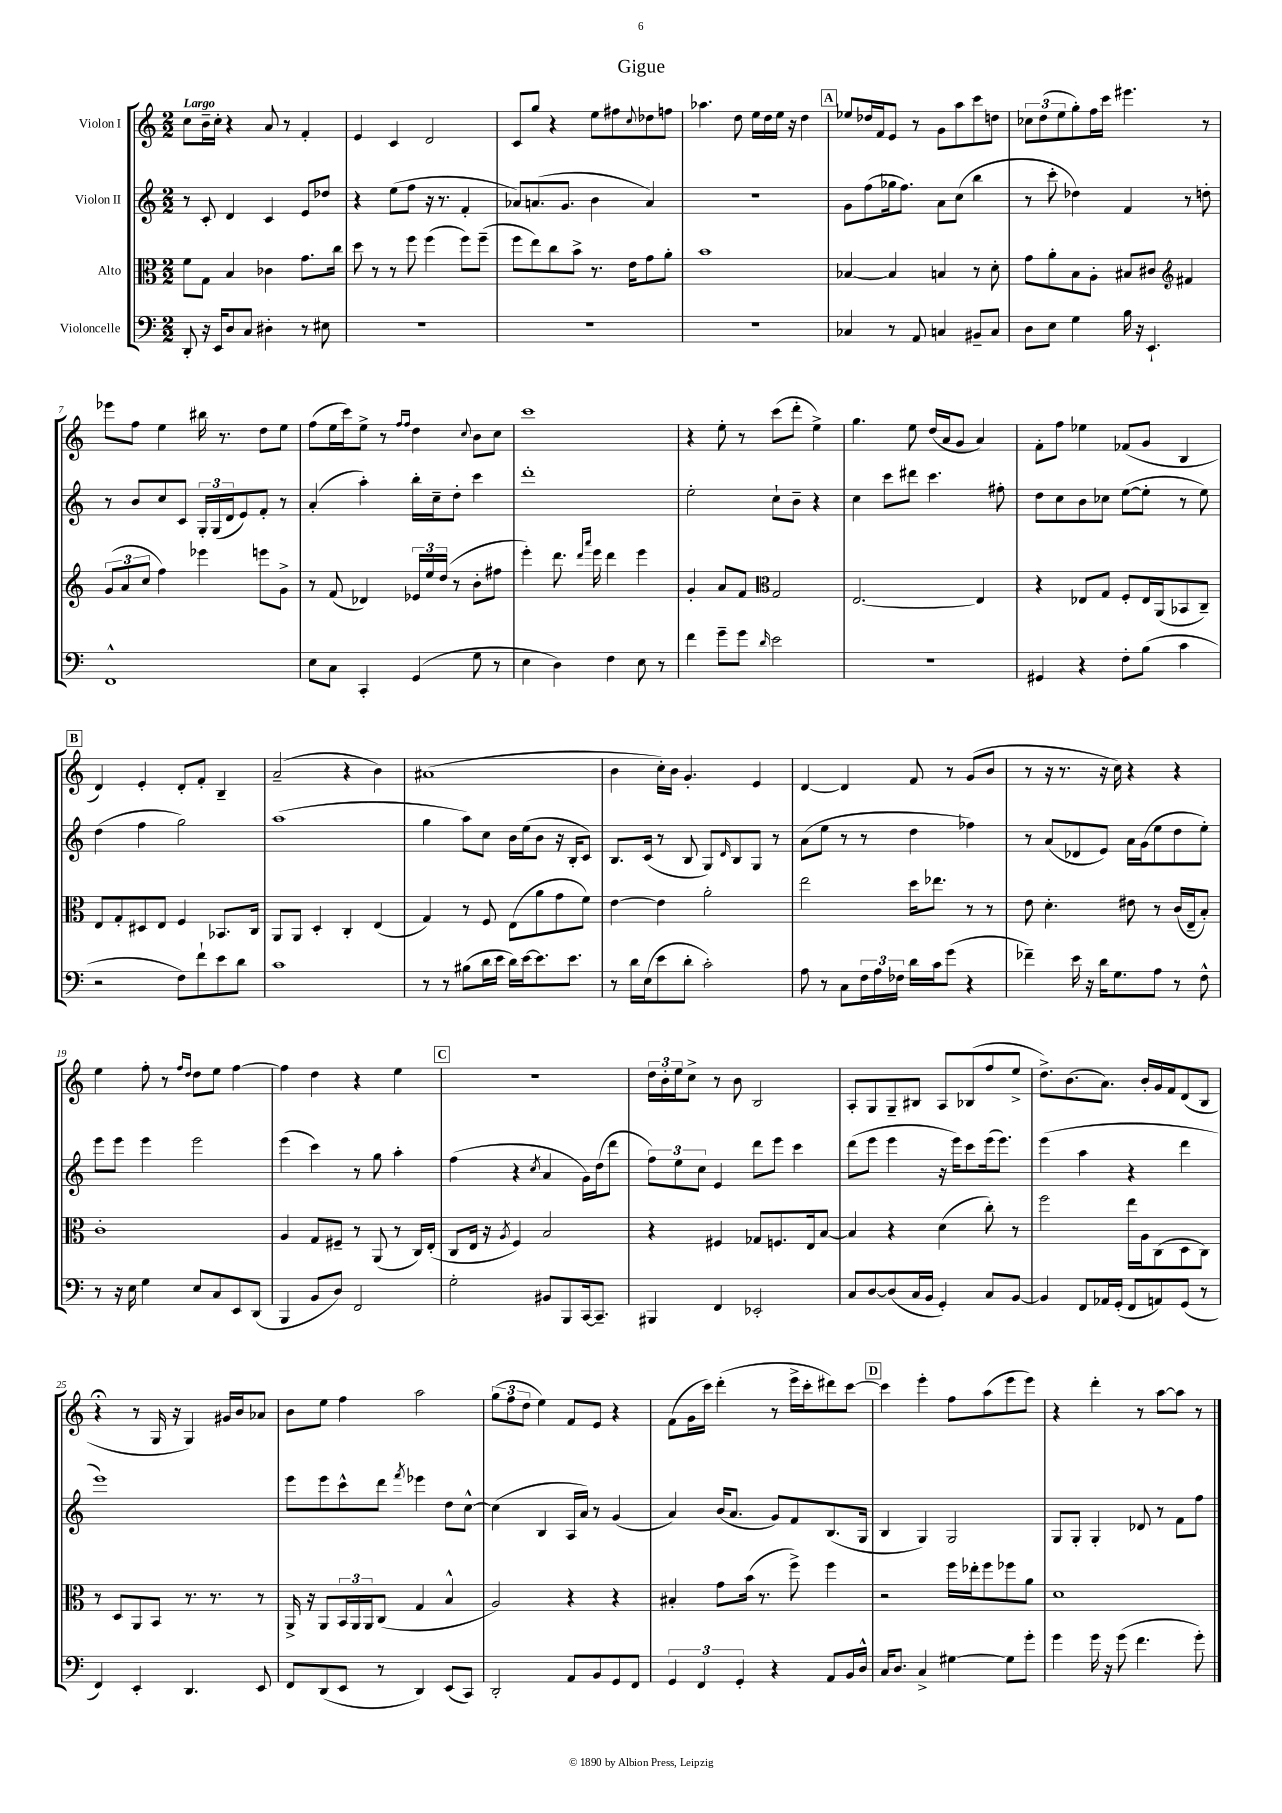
\header { title = "Gigue" }
<<
\new StaffGroup <<
\new Staff = "s0" \with { instrumentName = "Violon I" } {
    \clef treble \key c \major \numericTimeSignature \time 2/2 \tempo "Largo"
    c''8 b'16-- c''16-. r4 a'8 r8 f'4-. |
    e'4 c'4 d'2 |
    c'8 g''8 r4 e''8 fis''8 \appoggiatura { c''8 } des''8 f''8 |
    aes''4. d''8 e''16 d''16 e''16 r16 d''4 |
    \mark \markup { \box "A" } ees''8 des''16 f'16 e'8 r8 g'8 a''8 c'''8 d''8 |
    \tuplet 3/2 { ces''8 d''8( e''8 } g''8-.) f''16 c'''16 eis'''4. r8 |
    ees'''8 f''8 e''4 bis''16 r8. d''8 e''8 |
    f''8( e''16 c'''16) e''8-> r8 \grace { f''16 f''16 } d''4 \appoggiatura { c''8 } b'8 c''8 |
    c'''1 |
    r4 e''8-. r8 c'''8( d'''8-. e''4->) |
    g''4. e''8 d''16( a'16 g'8 a'4) |
    f'8-. f''8 ees''4 fes'8( g'8 b4 |
    \mark \markup { \box "B" } d'4) e'4-. d'8-. f'8-. b4-- |
    a'2--( r4 b'4) |
    ais'1( |
    b'4 c''16-.) b'16 g'4.-. e'4 |
    d'4~ d'4 f'8 r8 g'8( b'8 |
    r8 r16 r8. r16 c''16) r4 r4 |
    e''4 f''8-. r8 \grace { f''16 d''16 } d''8 e''8 f''4~ |
    f''4 d''4 r4 e''4 |
    \mark \markup { \box "C" } r1 |
    \tuplet 3/2 { d''16 b'16-. e''16 } c''8-> r8 b'8 b2 |
    a8-. g8 g8-- bis8 a8 bes8( f''8 e''8-> |
    d''8.->) b'8.( a'8.) b'16-. g'16 f'16 d'8( b8 |
    r4\fermata r8 g16 r16 g4) gis'16 b'16 aes'8 |
    b'8 e''8 f''4 a''2 |
    \tuplet 3/2 { g''8( f''8 d''8 } e''4) f'8 e'8 r4 |
    f'8( g'16 c'''16) d'''4-.( r8 e'''16-> c'''16-. dis'''8) c'''8~ |
    \mark \markup { \box "D" } c'''4 e'''4-. f''8 a''8( e'''8 e'''8) |
    r4 d'''4-. r8 a''8~ a''8 r8 \bar "|." |
}
\new Staff = "s1" \with { instrumentName = "Violon II" } {
    \clef treble \key c \major \numericTimeSignature \time 2/2
    r8 c'8-. d'4 c'4 e'8 des''8 |
    r4 e''8( f''8 r16 r8. f'4-. |
    aes'8) a'8.( g'8. b'4 a'4) |
    R1 |
    \mark \markup { \box "A" } g'8 f''8( ges''16 f''8.) a'8 c''8( b''4 |
    r8 c'''8-. des''4) f'4 r8 d''8-. |
    r8 b'8 c''8 c'8 \tuplet 3/2 { g16-. g16( d'16 } e'8) f'8-. r8 |
    a'4-.( a''4-.) b''16-. c''16-- d''8-. c'''4 |
    d'''1-. |
    e''2-. c''8-! b'8-- r4 |
    c''4 c'''8 dis'''8 c'''4. fis''8-. |
    d''8 c''8 b'8 ces''8 e''8~( e''8-. r8 e''8) |
    \mark \markup { \box "B" } d''4( f''4 g''2) |
    a''1( |
    g''4 a''8) c''8 b'16 e''16( b'8 r16 b16-. c'8) |
    b8. c'16( r8 b8 g8) \grace { d'16 } b8 g8 r8 |
    a'8( e''8 r8 r8 d''4 fes''4) |
    r8 a'8( des'8 e'8) a'16 g'16( e''8 d''8 e''8-.) |
    e'''8 e'''8 e'''4 e'''2 |
    e'''4( c'''4) r8 g''8 a''4-. |
    \mark \markup { \box "C" } f''4( r4 \acciaccatura { c''8 } a'4 g'16) d''16( d'''8 |
    \tuplet 3/2 { f''8) e''8 c''8 } e'4 d'''8 e'''8 c'''4 |
    d'''8( e'''8 e'''4 r16 e'''16) c'''8 e'''16( e'''8.) |
    e'''4( a''4 r4 d'''4 |
    e'''1) |
    e'''8 e'''8 c'''8-^ d'''8 \acciaccatura { f'''8 } ees'''4 d''8 c''8~-^ |
    c''4( b4 a16 a'16) r8 g'4( |
    a'4) b'16( a'8. g'8) f'8 b8.( g16 |
    \mark \markup { \box "D" } b4 g4) g2 |
    g8 g8-. g4-. des'8 r8 f'8 f''8 \bar "|." |
}
\new Staff = "s2" \with { instrumentName = "Alto" } {
    \clef alto \key c \major \numericTimeSignature \time 2/2
    f'8 g8 b4 ces'4 g'8. c''16 |
    d''8 r8 r8 f''8 f''4( f''8) f''8--( |
    f''8 e''8) c''8 b'8-> r8. e'16 g'8 a'8-. |
    b'1 |
    \mark \markup { \box "A" } bes4~ bes4 b4 r8 d'8-. |
    g'8 a'8-. b8 a8-. bis8 cis'8 \clef treble fis'4 |
    \tuplet 3/2 { g'8( a'8 c''8 } f''4) ees'''4 e'''8 g'8-> |
    r8 f'8( des'4) \tuplet 3/2 { ees'16 e''16 d''16( } r8 b'8-. fis''8 |
    e'''4-.) d'''8. \grace { d'''16 a'''16 } e'''16 d'''4 e'''4 |
    g'4-. a'8 f'8 \clef alto g2 |
    e2.~ e4 |
    r4 ees8 g8 f8-. ees16 a,16( bes,8 c8--) |
    \mark \markup { \box "B" } e8 g8-. dis8 e8 f4 bes,8. c16 |
    a,8 a,8 d4-. c4-. e4( |
    g4) r8 f8 e8( a'8 g'8 f'8) |
    e'4~ e'4 a'2-. |
    e''2 d''16 ees''8. r8 r8 |
    e'8 d'4.-. eis'8 r8 c'16( e16-- b8-.) |
    c'1-. |
    a4 g8 fis8-- r8 a,8( r8 c16) e16-.( |
    \mark \markup { \box "C" } c8 e16 r16 \acciaccatura { a8 } f4) b2 |
    r4 fis4 ges8 f8. e16 b8~ |
    b4 r4 d'4( c''8-.) r8 |
    f''2 e''16 a16 c8( d8 c8) |
    r8 d8 a,8 b,8 r8. r8. r8 |
    a,16-> r16 a,8 \tuplet 3/2 { b,16 a,16 a,16 } c8( g4 b4-^ |
    a2) r4 r4 |
    bis4-. g'8 b'16( r8. f''8->) f''4 |
    \mark \markup { \box "D" } r2 f''16 ees''16-. f''8 fes''8 a'8 |
    d'1 \bar "|." |
}
\new Staff = "s3" \with { instrumentName = "Violoncelle" } {
    \clef bass \key c \major \numericTimeSignature \time 2/2
    d,8-. r16 e,16 d8 c8 dis4-. r8 eis8 |
    R1 |
    R1 |
    R1 |
    \mark \markup { \box "A" } ces4 r8 a,8 c4 bis,8-- c8 |
    d8 e8 g4 b16 r16 e,4.-! |
    f,1-^ |
    e8 c8 c,4-. g,4( g8 r8 |
    e4 d4) f4 e8 r8 |
    f'4 g'8-- g'8 \grace { d'16 } e'2 |
    R1 |
    gis,4 r4 f8-. b8( c'4 |
    \mark \markup { \box "B" } r2 f8) f'8-! e'8 d'8 |
    c'1 |
    r8 r8 bis8( d'16 e'16 d'16) e'16~ e'8. e'8. |
    r8 d'16 e16( e'8 d'8-. c'2-.) |
    a8 r8 c8 \tuplet 3/2 { f16 a16 fes16 } d'16 c'16 g'8( r4 |
    fes'4--) e'16 r16 d'16 g8. a8 r8 f8-^ |
    r8 r16 e16 g4 e8 c8 e,8 d,8( |
    b,,4 b,8 d8) f,2 |
    \mark \markup { \box "C" } g2-. bis,8 b,,8 c,16~ c,8.-- |
    bis,,4 f,4 ees,2-. |
    c8 d8~ d8( c16 b,16 g,4-.) c8 b,8~ |
    b,4 f,8 aes,16 g,16-.( f,8 a,8) g,8( r8 |
    f,4) e,4-. d,4. e,8 |
    f,8 d,8( e,8 r8 d,4) e,8( c,8) |
    d,2-. a,8 b,8 g,8 f,8 |
    \tuplet 3/2 { g,4 f,4 g,4-. } r4 a,8 b,16 d16-^ |
    \mark \markup { \box "D" } c16 d8. c4-> gis4~ gis8 g'8-. |
    g'4 g'16 r16 g'8( f'4. g'8-.) \bar "|." |
}
>>
>>
